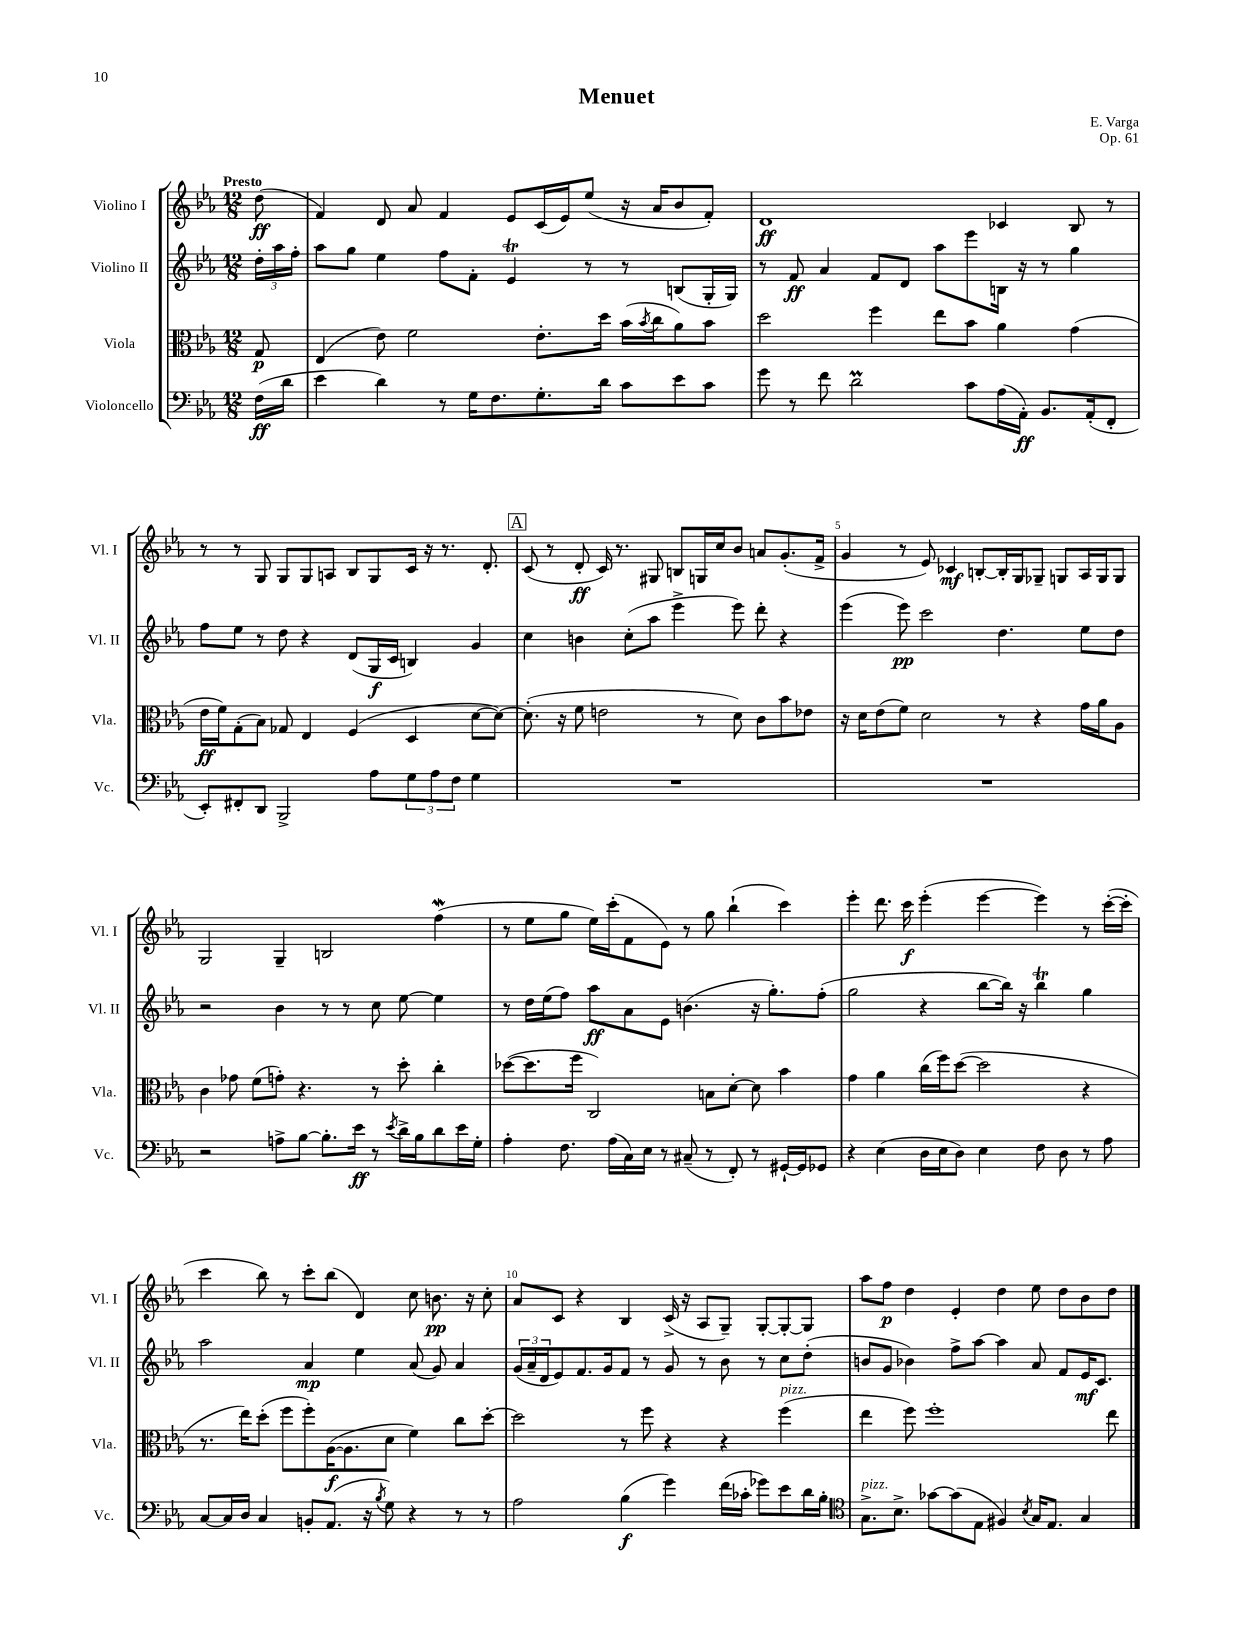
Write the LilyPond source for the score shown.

\header { title = "Menuet" composer = "E. Varga" opus = "Op. 61" }
<<
\new StaffGroup <<
\new Staff = "s0" \with { instrumentName = "Violino I" shortInstrumentName = "Vl. I" } {
    \clef treble \key ees \major \numericTimeSignature \time 12/8 \partial 8 \tempo "Presto"
    d''8\ff( |
    f'4) d'8 aes'8 f'4 ees'8 c'16( ees'16) ees''8( r16 aes'16 bes'8 f'8-.) |
    d'1\ff ces'4 bes8 r8 |
    r8 r8 g8 g8 g8 a8 bes8 g8 c'16 r16 r8. d'8.-. |
    \mark \markup { \box "A" } c'8( r8 d'8-.\ff c'16) r8. gis8 b8 g16 c''16 bes'8 a'8 g'8.-.( f'16-> |
    g'4 r8 ees'8) ces'4\mf b8~-. b16-. g16 ges8-- g8 aes16 g16 g8 |
    g2 g4-- b2 f''4\mordent( |
    r8 ees''8 g''8 ees''16) c'''16-.( f'8 ees'8) r8 g''8 bes''4-!( c'''4) |
    ees'''4-. d'''8. c'''16\f ees'''4-.( ees'''4~ ees'''4) r8 c'''16~-.( c'''16-. |
    c'''4 bes''8) r8 c'''8-. bes''8( d'4) c''8 b'8.\pp r16 c''8-. |
    aes'8 c'8 r4 bes4 c'16->( r16 aes8 g8--) g8~-. g8~-. g8 |
    aes''8 f''8\p d''4 ees'4-. d''4 ees''8 d''8 bes'8 d''8 \bar "|." |
}
\new Staff = "s1" \with { instrumentName = "Violino II" shortInstrumentName = "Vl. II" } {
    \clef treble \key ees \major \numericTimeSignature \time 12/8 \partial 8
    \tuplet 3/2 { d''16-. aes''16 f''16-. } |
    aes''8 g''8 ees''4 f''8 f'8-. ees'4\trill r8 r8 b8( g16-. g16) |
    r8 f'8\ff aes'4 f'8 d'8 aes''8 ees'''8 b16 r16 r8 g''4 |
    f''8 ees''8 r8 d''8 r4 d'8( g16\f c'16 b4) g'4 |
    \mark \markup { \box "A" } c''4 b'4 c''8-.( aes''8 ees'''4-> ees'''8) d'''8-. r4 |
    ees'''4( ees'''8\pp) c'''2 d''4. ees''8 d''8 |
    r2 bes'4 r8 r8 c''8 ees''8~ ees''4 |
    r8 d''16 ees''16( f''8) aes''8\ff aes'8 ees'8 b'4.( r16 g''8.-.) f''8-.( |
    g''2 r4 bes''8~ bes''16) r16 bes''4\trill g''4 |
    aes''2 aes'4\mp ees''4 aes'8( g'8) aes'4 |
    \tuplet 3/2 { g'16( aes'16-- d'16 } ees'8) f'8. g'16 f'8 r8 g'8 r8 bes'8 r8 c''8 d''8-.( |
    b'8 g'8 bes'4) f''8-> aes''8~ aes''4 aes'8 f'8 ees'16\mf c'8. \bar "|." |
}
\new Staff = "s2" \with { instrumentName = "Viola" shortInstrumentName = "Vla." } {
    \clef alto \key ees \major \numericTimeSignature \time 12/8 \partial 8
    g8\p |
    ees4( ees'8) f'2 ees'8.-. d''16 bes'16( \acciaccatura { bes'8 } c''16 aes'8) bes'8 |
    d''2 f''4 ees''8 bes'8 aes'4 g'4( |
    ees'16\ff f'16) g8-.( bes8) ges8 ees4 f4( d4 d'8~ d'8~) |
    \mark \markup { \box "A" } d'8.-.( r16 f'8 e'2 r8 d'8) c'8 bes'8 ees'8 |
    r16 d'16 ees'8( f'8) d'2 r8 r4 g'16 aes'16 aes8 |
    c'4 ges'8 f'8( g'8-.) r4. r8 d''8-. c''4-. |
    des''8~( des''8. f''16 c2) b8 d'8~-. d'8 bes'4 |
    g'4 aes'4 c''16( f''16) d''8~( d''2 r4 |
    r8. ees''16) d''8-.( f''8 f''8-.) aes16~\f( aes8. d'8 f'4) c''8 d''8~-. |
    d''2 r8 f''8 r4 r4 f''4^\markup { \italic "pizz." }( |
    ees''4 f''8) f''1-. ees''8 \bar "|." |
}
\new Staff = "s3" \with { instrumentName = "Violoncello" shortInstrumentName = "Vc." } {
    \clef bass \key ees \major \numericTimeSignature \time 12/8 \partial 8
    f16\ff( d'16 |
    ees'4 d'4) r8 g16 f8. g8.-. d'16 c'8 ees'8 c'8 |
    g'8 r8 f'8 d'2\prall c'8 aes16( aes,16-.\ff) bes,8. aes,16-.( f,8-. |
    ees,8-.) fis,8-. d,8 bes,,2-> aes8 \tuplet 3/2 { g8 aes8 f8 } g4 |
    \mark \markup { \box "A" } R1. |
    R1. |
    r2 a8-> bes8~ bes8.-. ees'16\ff r8 \acciaccatura { ees'8 } d'16-> bes16 d'8 ees'16 g16-. |
    aes4-. f8. aes16( c16) ees16 r8 cis8--( r8 f,8-.) r8 gis,16~-! gis,16 ges,8 |
    r4 ees4( d16 ees16 d8) ees4 f8 d8 r8 aes8 |
    c8~ c16 d16 c4 b,8-. aes,8.( r16 \acciaccatura { bes8 } g8) r4 r8 r8 |
    aes2 bes4\f( g'4) f'16( ces'16-. ges'8) ees'8 d'16 bes16-. |
    \clef tenor g8.->^\markup { \italic "pizz." } bes8.-> ges'8~ ges'8( ees8 fis4) \acciaccatura { bes8 } g16 ees8. g4 \bar "|." |
}
>>
>>
\layout { \context { \Score \override BarNumber.break-visibility = ##(#f #t #t) barNumberVisibility = #(every-nth-bar-number-visible 5) } }
